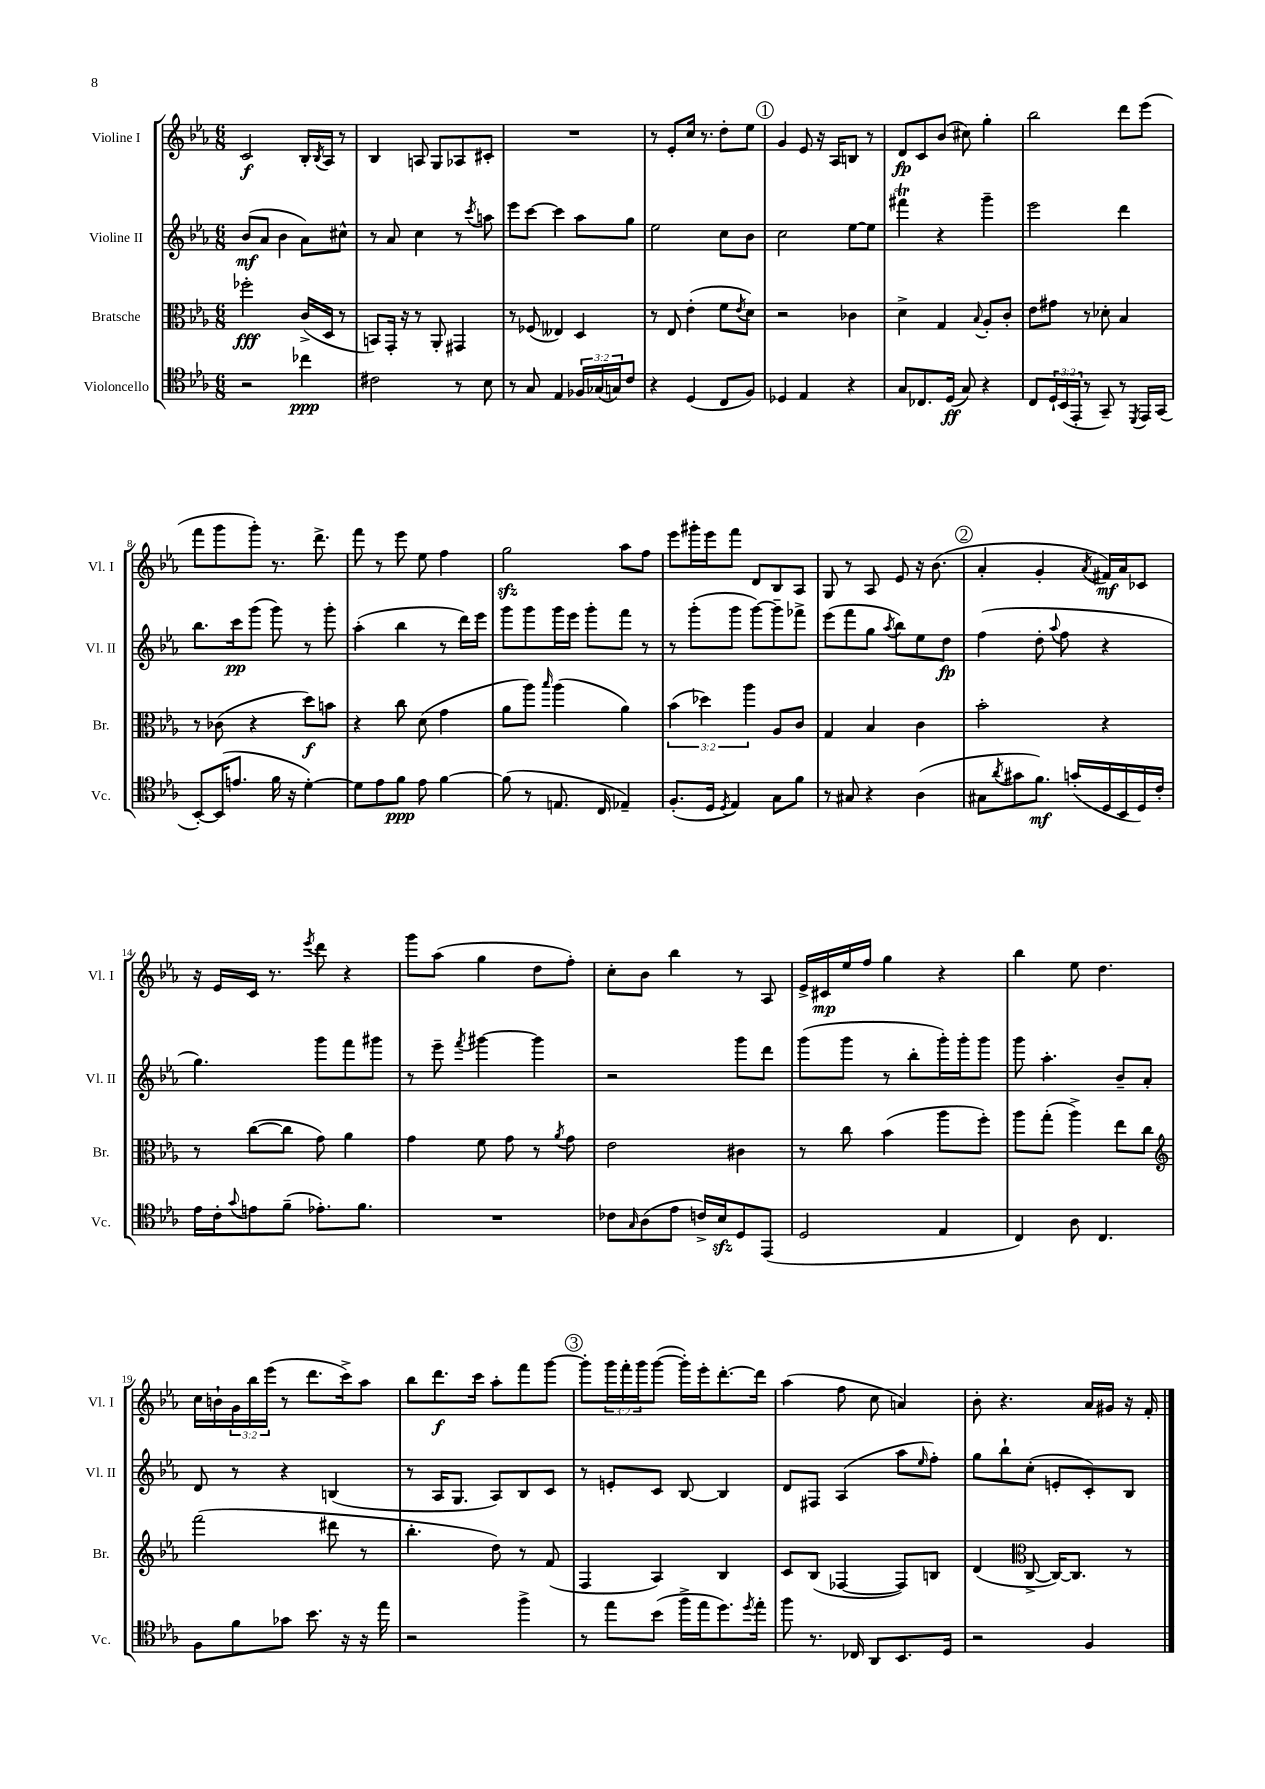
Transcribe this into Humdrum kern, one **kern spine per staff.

**kern	**kern	**kern	**kern
*staff4	*staff3	*staff2	*staff1
*clefC4	*clefC3	*clefG2	*clefG2
*k[b-e-a-]	*k[b-e-a-]	*k[b-e-a-]	*k[b-e-a-]
*M6/8	*M6/8	*M6/8	*M6/8
2r	2ff-'	(8b-	2c
.	.	8a-	.
.	.	4b-	.
4cc-	(16c^	8a-)	16B-'
.	.	.	8qB-
.	16D	.	16A-
.	8r	8cc#^^	8r
=	=	=	=
2c#	8BB)	8r	4B-
.	16GG'	8a-	.
.	16r	.	.
.	8r	4cc	8A
.	8AA-'	.	8G
8r	4GG#	8r	8A-
.	.	8qccc	.
8B-	.	8aa	8c#'
=	=	=	=
8r	8r	8eee-	2.r
8G	(8F-	[8ccc	.
4E-	4E--)	4ccc]	.
24F-	4D	8aa-	.
(24G-	.	.	.
24G)	.	.	.
8c	.	8gg	.
=	=	=	=
4r	8r	2ee-	8r
.	8E-	.	8e-'
(4D	(4e-'	.	16cc
.	.	.	8.r
8C	8f	8cc	8dd'
.	8qe-	.	.
8F)	8d)	8b-	8ee-
=	=	=	=
4D-	2r	2cc	4g
4E-	.	.	8e-
.	.	.	16r
.	.	.	16A-
4r	4c-	[8ee-	8B
.	.	8ee-]	8r
=	=	=	=
8G	4d^	4fff#	8d
8.C-	.	.	8c
.	4G	4r	(8b-
(16D	.	.	.
8G)	.	.	8cc#)
.	8qqB-	.	.
4r	8A-'	4ggg~	4gg'
.	8c'	.	.
=	=	=	=
8C	8e-	2eee-	2bb-
24D`	8g#	.	.
(24BB-	.	.	.
24EE-'	.	.	.
8r	8r	.	.
8GG~)	8d-'	.	.
8r	4B-	4ddd	8ddd
8qDD	.	.	.
16EE-	.	.	(8eee-
(16GG	.	.	.
=	=	=	=
[8BB-')	8r	8.bb-	8fff
(16BB-]	(8c-	.	8ggg
8.e	.	16ccc	.
.	4r	(8ggg	8ggg')
16f	.	8ggg)	8.r
16r	.	.	.
[4d')	8dd)	8r	.
.	.	.	8.ddd^
.	8b	8ggg'	.
=	=	=	=
8d]	4r	(4aa-'	8fff
8e-	.	.	8r
8f	8cc	4bb-	8eee-
8e-	(8d	.	8ee-
[4f	4g	8r	4ff
.	.	16ddd)	.
.	.	16eee-	.
=	=	=	=
(8f]	8a-	8ggg	2gg
8r	8aa-)	8ggg	.
.	16qqbb-	.	.
8.E	(4aa-	16ggg	.
.	.	16eee-	.
.	.	8ggg'	.
16C	.	.	.
4E-~)	4a-)	8fff	8aa-
.	.	8r	8ff
=	=	=	=
(8.F'	(6b-	8r	8eee-
.	.	(8ggg'	16ggg#'
.	6dd-)	.	.
16D	.	.	16eee-
8qD	.	.	.
4E-)	.	8ggg	8fff
.	6aa-	.	.
.	.	[8ggg)	8d
8G	8A-	8ggg~]	8B-
8f	8c	8fff-^	8A-
=	=	=	=
8r	4G	(8eee-	8G
8G#	.	8fff	8r
4r	4B-	8gg	8A-
.	.	8qaa-	.
.	.	8bb-)	8e-
(4A-	4c	8ee-	16r
.	.	.	(8.b-
.	.	8dd	.
=	=	=	=
8G#	2b-'	(4ff	4a-'
8qa-	.	.	.
8g#	.	.	.
8.f)	.	8dd'	4g'
.	.	8qqaa-	.
.	.	8ff	.
(16g'	.	.	.
.	.	.	8qa-
16D	4r	4r	16f#)
16BB-	.	.	16a-
16D)	.	.	8c-
16c'	.	.	.
=	=	=	=
16e-	8r	4.gg)	16r
16c'	.	.	16e-
8qqg	.	.	.
8e	([8cc	.	16c
.	.	.	8.r
(8f~	8cc]	.	.
.	.	.	8qeee-
8.e-')	8g)	8ggg	8ddd
.	4a-	8fff	4r
8.f	.	.	.
.	.	8ggg#	.
=	=	=	=
2.r	4g	8r	8ggg
.	.	8eee-~	(8aa-
.	.	8qfff	.
.	8f	[4ggg#	4gg
.	8g	.	.
.	8r	4ggg#]	8dd
.	8qa-	.	.
.	8g	.	8ff')
=	=	=	=
8c-	2e-	2r	8cc'
16qqG	.	.	.
(8A-	.	.	8b-
8e-	.	.	4bb-
16c^)	.	.	.
16B-	.	.	.
8D	4c#	8ggg	8r
(8EE-	.	8ddd	8A-
=	=	=	=
2D	8r	(8ggg	16e-^
.	.	.	16c#
.	8cc	8ggg	16ee-
.	.	.	16ff
.	(4b-	8r	4gg
.	.	8bb-'	.
4E-	8aa-	16ggg')	4r
.	.	16ggg'	.
.	8ff')	8ggg	.
=	=	=	=
4C)	8aa-	8ggg	4bb-
.	(8gg'	4.aa-'	.
8A-	4aa-^)	.	8ee-
4.C	.	.	4.dd
.	8ee-	8b-~	.
.	8cc	8a-'	.
=	=	=	=
*	*clefG2	*	*
8F	(2fff	8d	16cc
.	.	.	16b`
8f	.	8r	24g
.	.	.	24bb-
.	.	.	(24eee-
8g-	.	4r	8r
8.b-	.	.	8.ddd
.	8ddd#	(4B	.
16r	.	.	16ccc^)
16r	8r	.	8aa-
16ee-	.	.	.
=	=	=	=
2r	4.bb-'	8r	8bb-
.	.	16A-	8.ddd
.	.	8.G	.
.	.	.	16ccc
.	8dd)	8A-)	8aa-'
4ff^	8r	8B-	8fff
.	(8f	8c	[8ggg
=	=	=	=
8r	4F	8r	8ggg']
8ee-	.	8e'	24ggg
.	.	.	24fff'
.	.	.	24ggg
(8b-	4A-)	8c	([8ggg
16ff^	.	[8B-	16ggg'])
16ee-	.	.	16eee-'
8.dd)	4B-	4B-]	[8.ddd'
8qdd	.	.	.
16ee-'	.	.	16ddd]
=	=	=	=
8ff	8c	8d	(4aa-
8.r	(8B-	8F#	.
.	[4F-	(4A-	8ff
16C-	.	.	.
8AA-	.	.	8cc
8.BB-	8F-])	8aa-	4a)
.	.	16qqee-	.
.	8B	8ff')	.
16D	.	.	.
=	=	=	=
2r	(4d	8gg	8b-'
.	.	8bb-`	4.r
*	*clefC3	*	*
.	[8C^	(8cc'	.
.	16C_)	8e'	.
.	8.C]	.	.
4F	.	8c')	16a-
.	.	.	16g#
.	8r	8B-	16r
.	.	.	16f'
==	==	==	==
*-	*-	*-	*-
